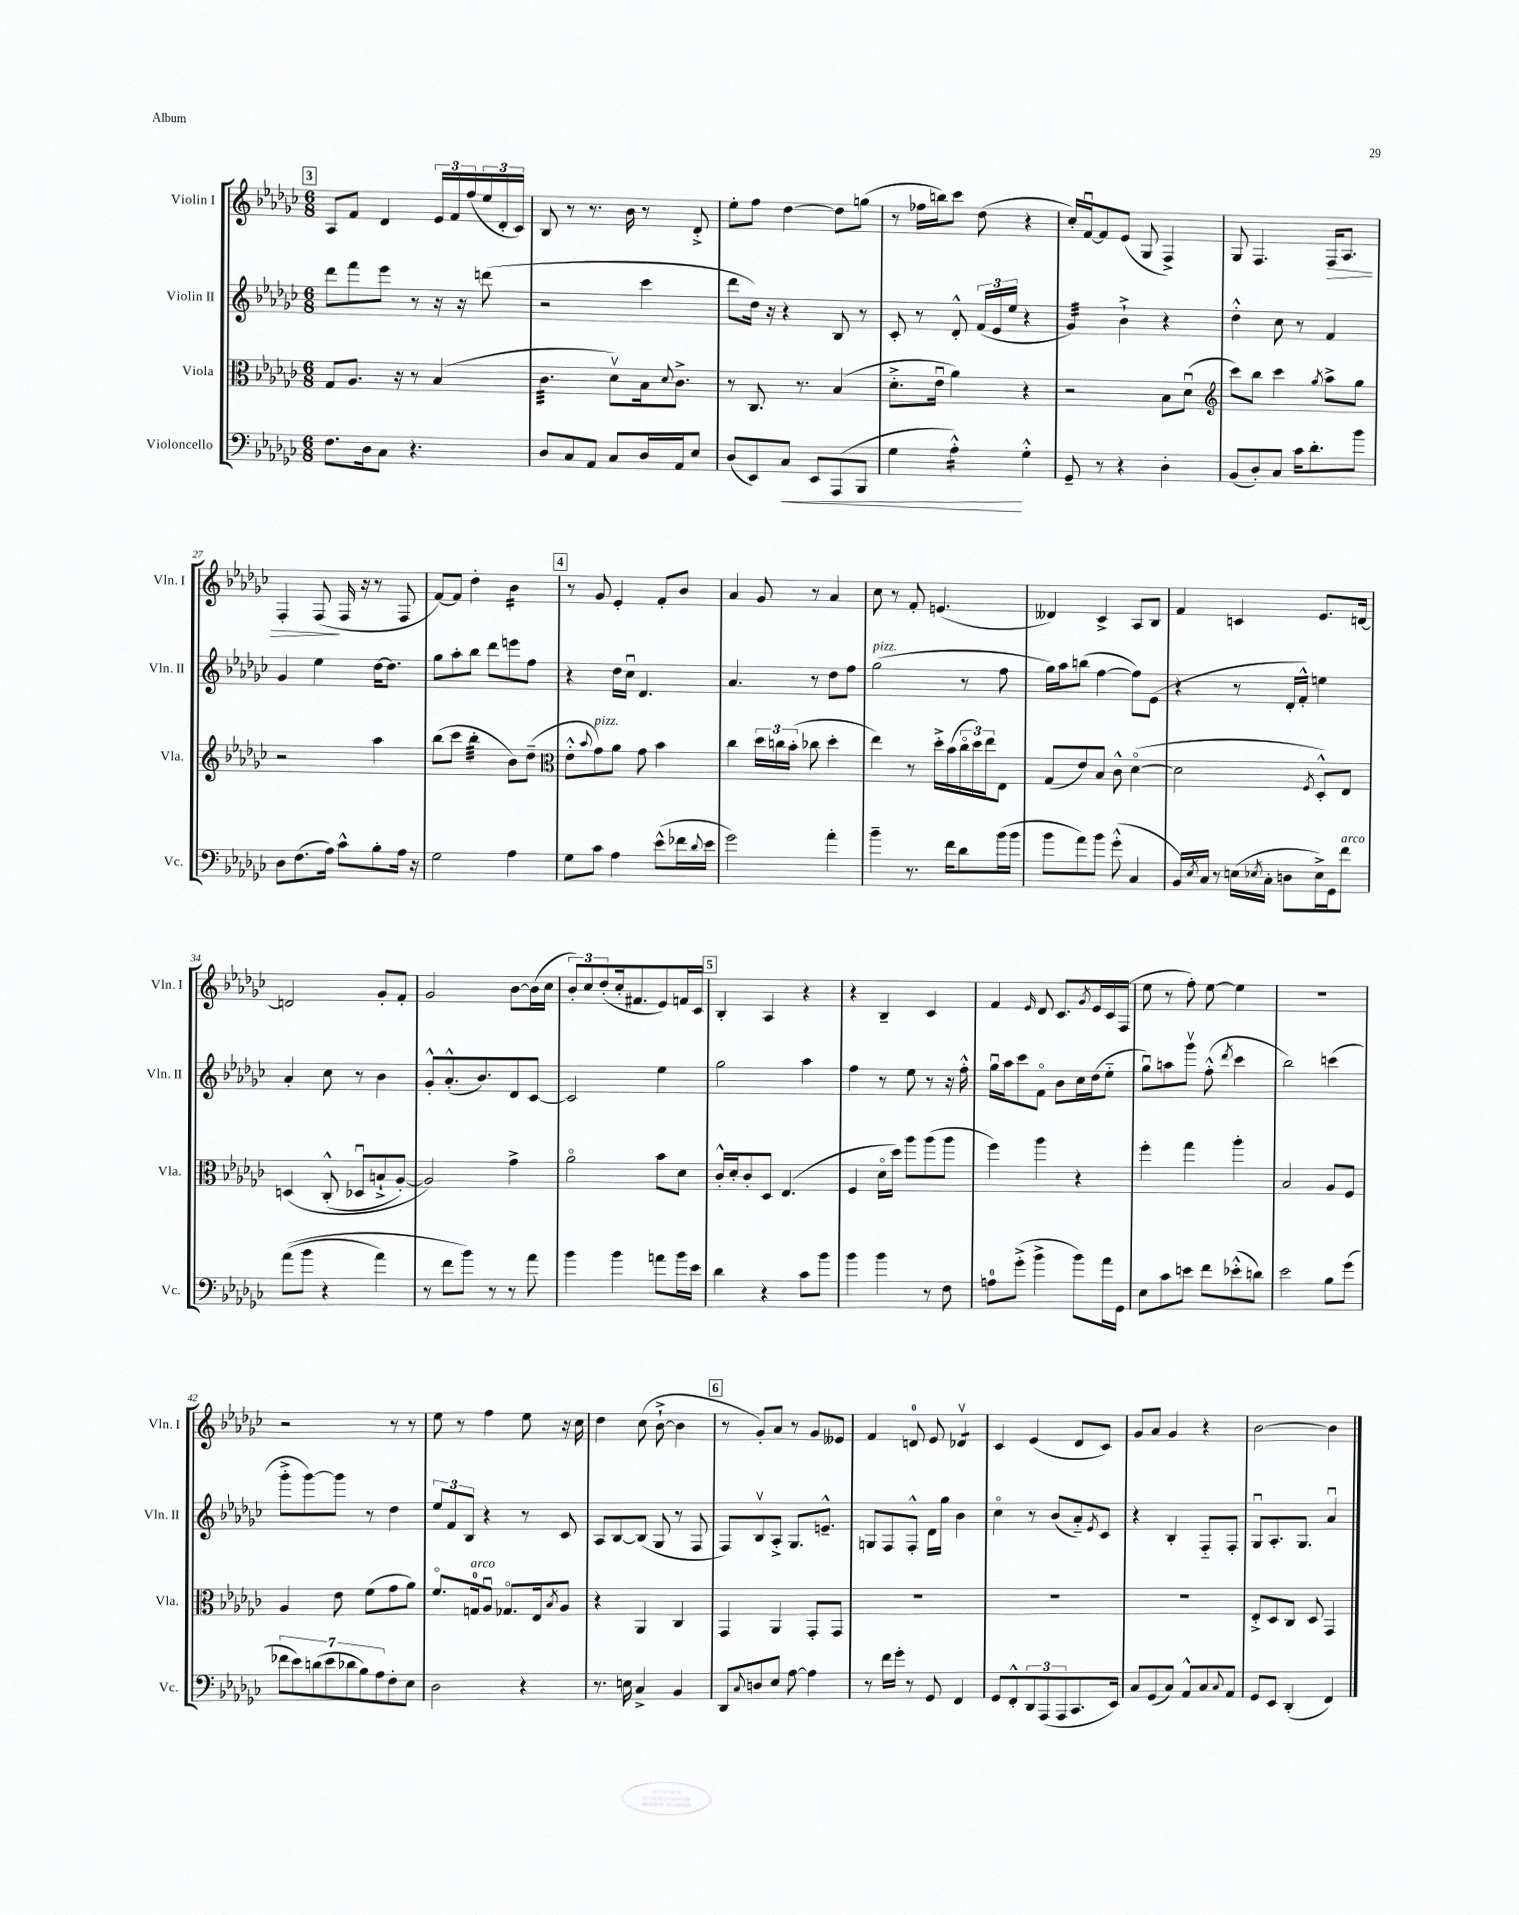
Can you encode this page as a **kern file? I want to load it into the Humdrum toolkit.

**kern	**kern	**kern	**kern
*staff4	*staff3	*staff2	*staff1
*clefF4	*clefC3	*clefG2	*clefG2
*k[b-e-a-d-g-c-]	*k[b-e-a-d-g-c-]	*k[b-e-a-d-g-c-]	*k[b-e-a-d-g-c-]
*M6/8	*M6/8	*M6/8	*M6/8
8.F\L	8G-/L	8ddd-\L	8A-/L
.	8.A-/J	8fff\	8f/J
16D-\k	.	.	.
8C-\J	.	8eee-\J	4d-/
.	16r	.	.
4.r	8r	8r	.
.	(4B-/	16r	24e-/LL
.	.	.	24f/
.	.	16r	.
.	.	.	(24ff/
.	.	(8ddd\	24ee-/
.	.	.	24d-'/
.	.	.	24c-/JJ)
=	=	=	=
8D-/L	4.c-\	2r	8B-/
8C-/	.	.	8r
8AA-/J	.	.	8.r
8C-/L	8d-v\L)	.	.
.	.	.	16b-\
16D-/L	16B-\k	4ccc-\	8r
.	8qqd-/	.	.
16AA-/J	8.c-^\J	.	.
8E-/J	.	.	8d-'^/
=	=	=	=
(8D-/L	8r	8ddd-\L	8ee-'\L
8EE-/)	8.C-/	16dd-\Jk)	8ff\J
.	.	16r	.
8C-/J	.	4r	[4dd-\
.	8.r	.	.
8EE-/L	.	.	.
(8AAA-/	(4B-/	8B-/	8dd-\]L
8BBB-/J	.	8r	(8gg\J
=	=	=	=
4G-\	8.d-'^\L	8c-'/	8r
.	.	8r	16ff-\LL
.	16e-u\Jk	.	16bb\J)
4A-'^^\)	4a-\)	8d-'^^/	8ccc-\J
.	.	(24f/LL	(8dd-\
.	.	24e-/	.
.	.	24ee-/JJ	.
4G-'^^\	4r	4r	4r
=	=	=	=
8GG-~/	2r	4g-/)	16cc-'/LL)
.	.	.	[16fu/J
8r	.	.	8f/]
4r	.	4b-`^\	(8e-/J
.	.	.	8G-/
4D-'\	8B-\L	4r	4F^/)
.	(8d-u\J	.	.
=	=	=	=
*	*clefG2	*	*
(8BB-/L	8ccc-\L)	4dd-'^^\	8G-/
8D-'/)	8bb-\J	.	4.F/
8C-/J	4ccc-\	8cc-\	.
16c-\LK	.	8r	.
8.d-'\	.	.	.
.	8qgg-/	.	.
.	8aa-^\L	4f/	16F/LK
.	.	.	8.A-/J
8b-\J	8gg-\J	.	.
=	=	=	=
8D-\L	2r	4g-/	4F'/
(8.F\	.	.	.
.	.	4ee-\	(8F/
16A-\Jk)	.	.	.
8c-^^\L	.	.	16F/
.	.	.	16r
8B-'\	4aa-\	[16dd-\LK	8r
.	.	8.dd-\]J	.
16A-\Jk	.	.	8F/
16r	.	.	.
=	=	=	=
2G-\	(8bb-\L	8gg-\L	[8f/L)
.	8ccc-\J	8aa-'\	8f/]J
.	4bb-'\	8bb-\J	4dd-'\
.	.	8ddd-\L	.
4A-\	8b-\L)	8eee\	4b-\
.	(8dd-~\J	8ff\J	.
=	=	=	=
*	*clefC3	*	*
8G-\L	8e-'^^\L	4r	8r
.	8qqb-/	.	.
8c-\J	8g-\)	.	8g-/
4A-\	8a-\J	16dd-\LL	4e-'/
.	.	16cc-u\JJ	.
.	8g-\	4.d-/	.
(8e-^^\L	4b-\	.	8f'/L
16f-\L	.	.	8b-/J
8qqd-/	.	.	.
16e-\JJ	.	.	.
=	=	=	=
2g-\)	4cc-\	4.a-/	4a-/
.	24dd-\LL	.	8g-/
.	24cc\	.	.
.	(24b-'\JJ	.	.
.	8cc-\	8r	8r
4a-'\	4dd-'\	8dd-\L	4a-/
.	.	8ff\J	.
=	=	=	=
4b-~\	4ee-\)	(2gg-\	8cc-\
.	.	.	8r
8.r	8r	.	8f'/
.	16dd-'^\LL	.	(4.e/
16f\LK	(16b-\	.	.
8d-\	24cc-o\	8r	.
.	24dd-\)	.	.
.	24ee-\J	.	.
(16b-\L	8E-\J	8ff\	.
16b-\JJ	.	.	.
=	=	=	=
8b-\L	(8G-/L	16gg-\LL)	4d--/)
.	.	16aa-\J	.
8a-\)	8e-/)	(8bb\J	.
8b-\J	8B-/J	[4ff\	4c-^/
(8g-'^^\	8c-^^\	.	.
4C-/	([4d-o\	8ff\]L)	8A-/L
.	.	(8e-\J	8B-/J
=	=	=	=
16BB-/LL)	2d-\]	4r	4f/
8qE-/	.	.	.
16C-/JJ	.	.	.
8r	.	.	.
(16E\LL	.	8r	4c/
8qE-/	.	.	.
16C-'\JJ	.	.	.
8D\L	.	16d-'/LL	.
.	.	16f'^^/JJ)	.
.	8qF/	.	.
16E-^\L)	8D-'^^/L)	4ee\	8.e-/L
16GG-\J	.	.	.
8f\J	8E-/J	.	.
.	.	.	[16d/Jk
=	=	=	=
&((8a-\L	&(4D/	4a-'/	2d/]
8b-\J	.	.	.
4r	(8C-'^^/	8cc-\	.
.	8D-u/L	8r	.
4a-\)	8B`^/	4b-\	8g-'/L
.	[8A-'/J)	.	8f'/J
=	=	=	=
8r	2A-/]&)	8g-'^^/L	2g-/
8f\L	.	(8.a-'^^/	.
8b-\J&)	.	.	.
.	.	8.b-/)	.
8r	.	.	.
8r	4g-^\	8d-/	[8b-\L
8a-\	.	[8c-/J	(16b-\]L
.	.	.	16cc-\JJ
=	=	=	=
4b-\	2a-o\	2c-/]	12b-'/L)
.	.	.	12cc-/
.	.	.	(12dd-'/
4b-\	.	.	16cc-'/k
.	.	.	8.f#/
8a\L	8b-\L	4ee-\	8e-/)
16b-\L	8d-\J	.	16f/L
16e-\JJ	.	.	16c-/JJ
=	=	=	=
4d-\	16c-'^^/LL	2gg-\	4B-'/
.	16d-'/J	.	.
.	8c-'/	.	.
4r	8D-/J	.	4A-/
.	(4.E-/	.	.
8c-\L	.	4aa-\	4r
8b-\J	.	.	.
=	=	=	=
4b-\	4F/	4ff\	4r
4b-\	16d-o\LL	8r	4B-~/
.	16dd-\JJ)	.	.
.	8aa-\L	8ee-\	.
8r	(8aa-\	8r	4c-/
8F\	8aa-\J	16r	.
.	.	16ff'^^\	.
=	=	=	=
8A\L	4ff\)	16gg-u\LL	4f/
.	.	16aa-\J	.
(8g-'^\J	.	8ccc-\	.
.	.	.	16qqe-/
4b-^\	4aa-\	8fo\J	8d-/
.	.	8b-\L	8.c-/L
8b-\L)	4r	16cc-\L	.
.	.	.	8qg-/
.	.	(16dd-\J	16e-/L
16a-\L	.	8ee-'~\J	16c-/
16GG-\JJ	.	.	(16F/JJ
=	=	=	=
8E-\L	4ff'\	8gg-u\L)	8ee-\
8c-\	.	8aa\	8r
8e\J	4gg-\	8ggg-v\J	8ff'\)
8f\L	.	(8ff'^^\	[8ee-\
.	.	8qddd-/	.
(8e-'^^\	4aa-'\	4ccc-\	4ee-\]
8d\J)	.	.	.
=	=	=	=
2e-\	2B-/	2bb-\)	2.r
8B-\L	8A-/L	(4ccc\	.
(8g-\J	8F/J	.	.
=	=	=	=
14f-\L	4A-/	8ggg-'^\L	2r
14e-\)	.	.	.
.	.	[8ggg-\)	.
(14d\	.	.	.
14e-\	.	.	.
.	8e-\	8ggg-\]J	.
14d-\	.	.	.
14B-\)	.	.	.
.	(8f\L	8r	.
14A-\	.	.	.
8F'\	8g-\	4dd-\	8r
8E-\J	8a-\J)	.	8r
=	=	=	=
2D-\	8.fo/L	12ee-/L	8ee-\
.	.	12f/	.
.	.	.	8r
.	.	12B-/J	.
.	16G/k	.	.
.	8A-u/J	4r	4ff\
.	8.G-o/L	.	.
4r	.	8r	8ee-\
.	16E-/k	.	.
.	8qB-/	.	.
.	8A-/J	8c-/	16r
.	.	.	16cc-\
=	=	=	=
8.r	4r	8A-/L	4dd-\
.	.	[8B-/	.
16E\	.	.	.
4C-^/	4AA-/	(8B-/]J	(8cc-\
.	.	8G-/	[8b-`^\
4BB-/	4C-/	8r	4b-\]
.	.	8F/	.
=	=	=	=
8DD-/L	4GG-/	8F/L)	8r
8qqC-/	.	.	.
8D/	.	8B-v/	8g-'/L)
8E-/J	4AA-/	8A-'^/J	8a-/J
[8A-\	.	8.G-/L	8r
4A-\]	8GG-'/L	.	8g-/L
.	.	8.e~^^/J	.
.	8GG-/J	.	8e--/J
=	=	=	=
8r	2.r	8G/L	4f/
16f\LL	.	8F/	.
16g-'\JJ	.	.	.
8r	.	8F'^^/J	8d/
8GG-/	.	16d-\LL	8e-/
.	.	16gg-\JJ	.
4FF/	.	4b-\	4d-v/
=	=	=	=
8GG-/L	2.r	4cc-o\	4c-/
8FF'^^/	.	.	.
12DD-/	.	8r	(4e-/
(12AAA-/	.	.	.
.	.	(8b-/L	.
12AAA-/	.	.	.
8.CC-/	.	8a-'~/)	8d-/L
.	.	8qe-/	.
.	.	8c-/J	8c-/J)
16EE-/Jk)	.	.	.
=	=	=	=
8C-/L	2.r	4r	8g-/L
(8GG-/	.	.	8a-/J
8C-/J)	.	4B-'/	4g-/
8AA-^^/L	.	.	.
8C-/	.	8F'~/L	4r
8qqC-/	.	.	.
8AA-/J	.	8F'/J	.
=	=	=	=
8GG-/L	8E-'^/L	8G-u/L	[2b-\
8EE-/J	8D-/	8.A-'/	.
(4DD-'/	8C-/J	.	.
.	.	8.G-/J	.
.	8D-/	.	.
4FF/)	4GG-/	4a-u/	4b-\]
==	==	==	==
*-	*-	*-	*-
